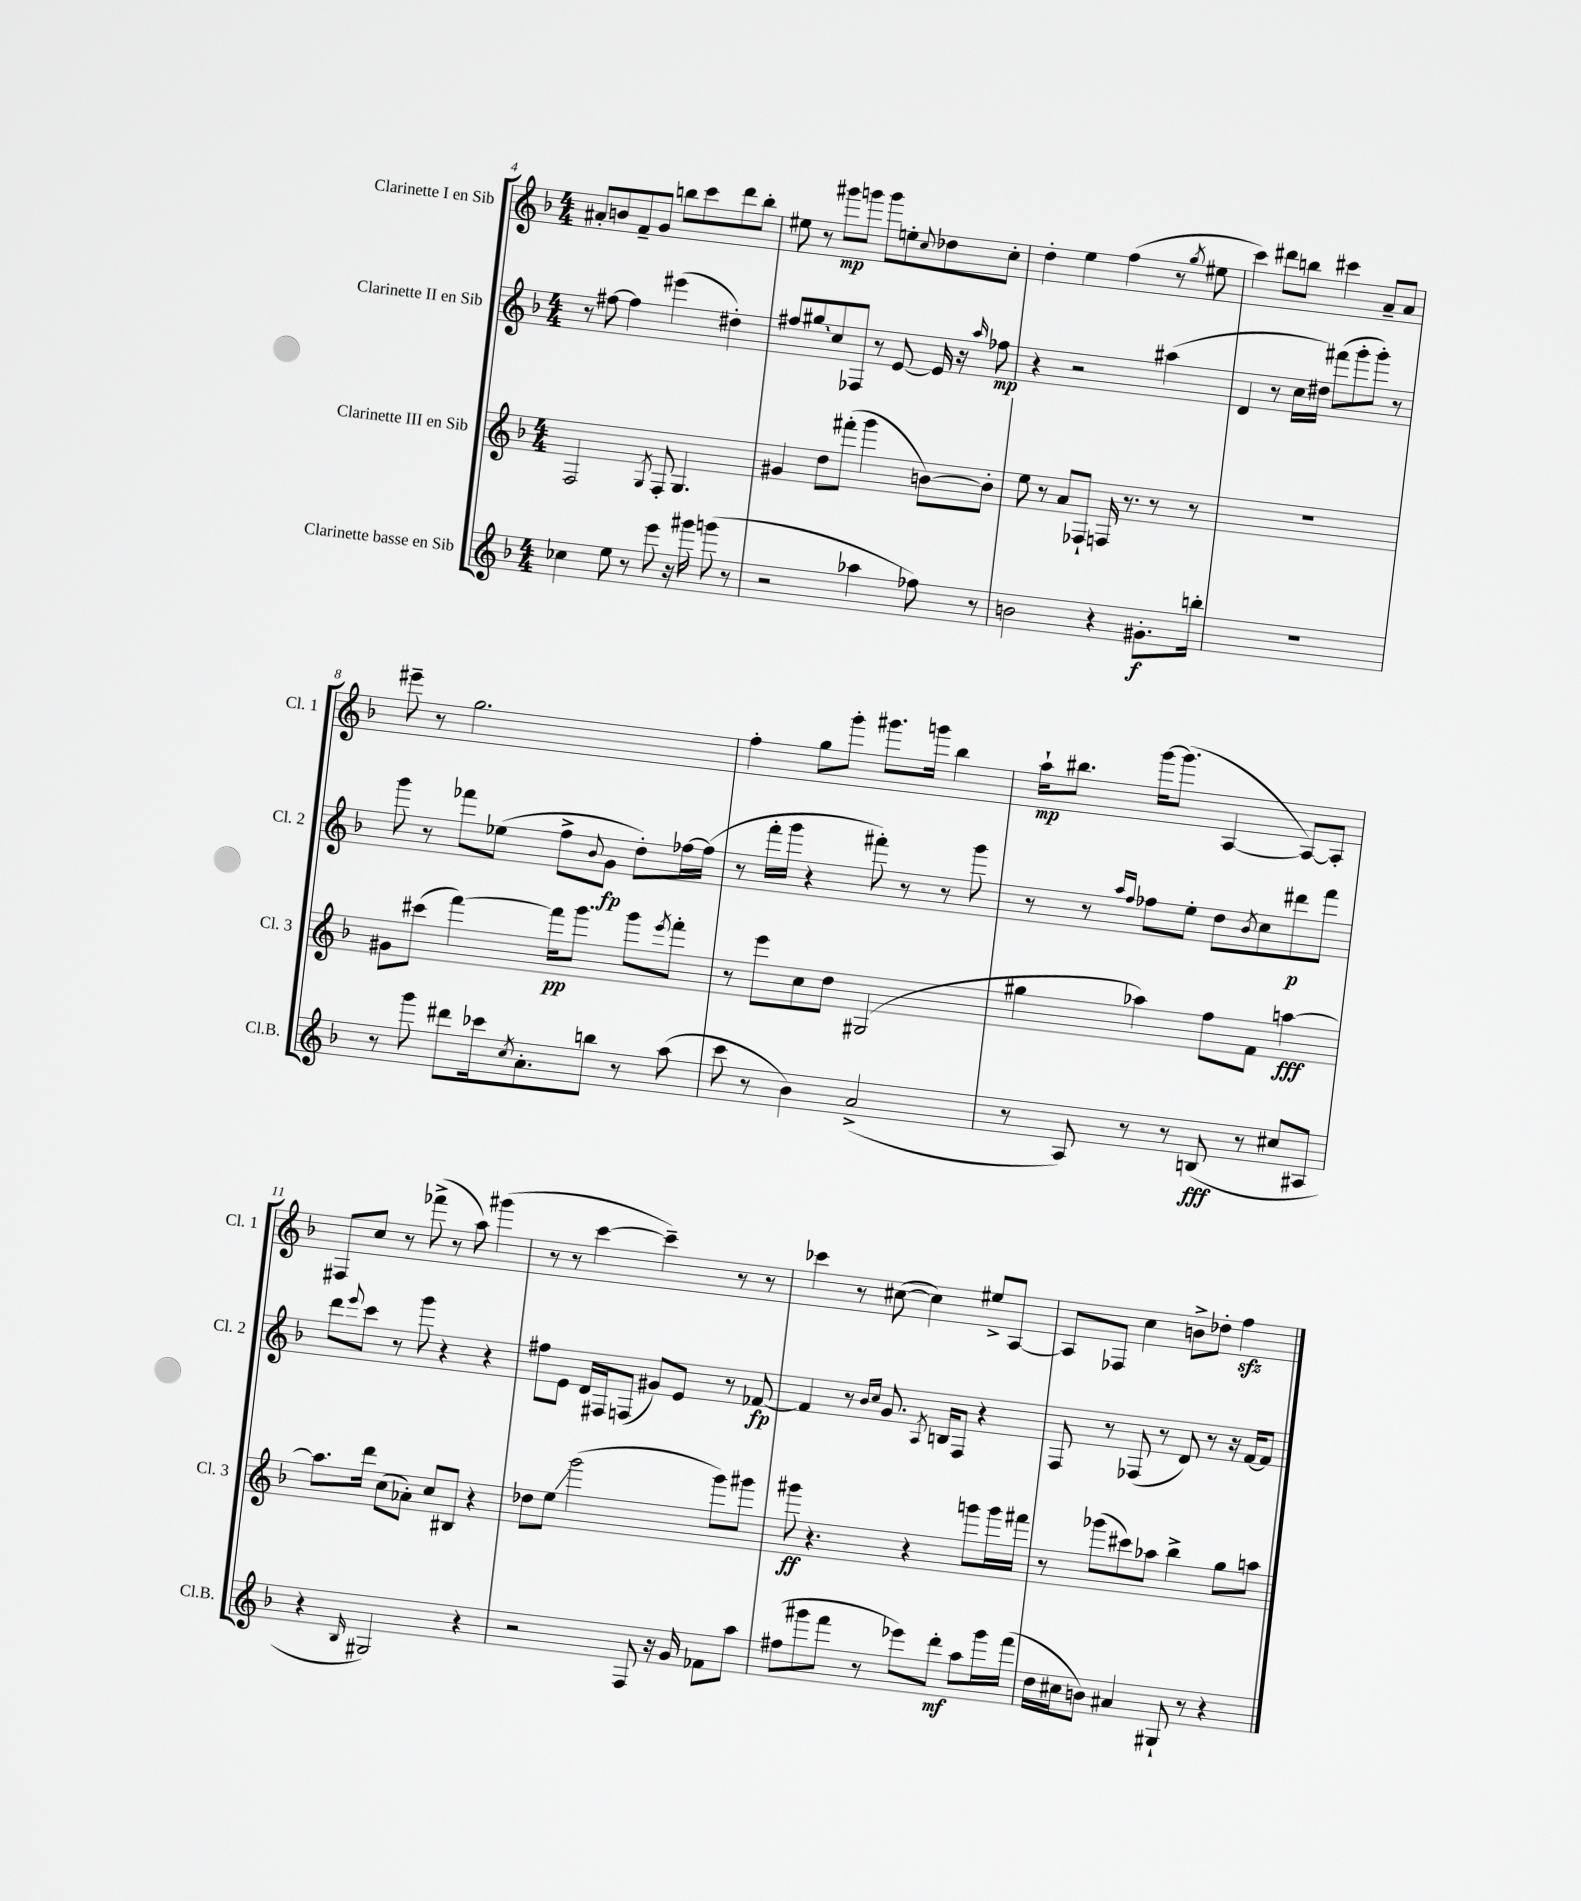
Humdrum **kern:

**kern	**kern	**kern	**kern
*staff4	*staff3	*staff2	*staff1
*clefG2	*clefG2	*clefG2	*clefG2
*k[b-]	*k[b-]	*k[b-]	*k[b-]
*M4/4	*M4/4	*M4/4	*M4/4
4cc-\	2F/	8r	8a#'/L
.	.	[8ff#\	8b/
8ee\	.	4ff#\]	8f~/
8r	.	.	8g/J
.	8qG/	.	.
8eee\	8F'/	(4eee#\	8bb\L
16r	4.G/	.	8ccc\
16ggg#\	.	.	.
(8ggg\	.	4dd#'\)	8ddd\
8r	.	.	8bb'\J
=	=	=	=
2r	4g#/	8ff#/L	8ee#\
.	.	8gg#/	8r
.	8dd\L	8cc/	8ggg#\L
.	(8fff#'\J	8F-/J	8ggg\J
4aa-\	4ggg\	8r	8ggg\L
.	.	[8e/	8ee'\
.	.	.	8qqcc/
8ff-\)	[8b\L)	16e/]	8dd-\
.	.	16r	.
.	.	16qqaa/	.
8r	8b'\]J	8ff-\	8cc'\J
=	=	=	=
2b\	8ee\	4r	4dd'\
.	8r	.	.
.	8a/L	2r	4ee\
.	8F-`/J	.	.
4r	16F/	.	(4ff\
.	8.r	.	.
8.g#'\L	8r	(4aa#\	8r
.	.	.	8qgg/
.	8r	.	8ee#\
16bb'\Jk	.	.	.
=	=	=	=
1r	1r	4d/	4ccc\)
.	.	8r	8ddd#\L
.	.	16cc\LL	8bb\J
.	.	16dd#\JJ)	.
.	.	(8fff#\L	4ccc#\
.	.	8ggg'\	.
.	.	8ggg'\J)	8a~/L
.	.	8r	8a/J
=	=	=	=
8r	8g#\L	8ggg\	8eee#~\
8ggg\	(8ccc#\J	8r	8r
8ddd#\L	[4fff\)	8fff-\L	2.gg\
16ccc-\k	.	(8ee-\J	.
8qcc/	.	.	.
8.a'\	.	.	.
.	16fff\]LK	8ff^\L	.
.	8.ggg\J	.	.
.	.	8qqb-/	.
8bb\J	.	8g\J	.
8r	8ggg\L	8dd'\L)	.
.	8qeee/	.	.
(8aa\	8fff'\J	[16ff-\L	.
.	.	(16ff-\]JJ	.
=	=	=	=
8ccc\	8r	8r	4ff'\
8r	8eee\L	16fff'\LL	.
.	.	16ggg\JJ	.
4b-\)	8cc\	4r	8gg\L
.	8dd\J	.	8ggg'\J
(2a^/	(2G#/	8fff#'\)	8.ggg#\L
.	.	8r	.
.	.	.	16ggg\Jk
.	.	8r	4bb-\
.	.	8ggg\	.
=	=	=	=
8r	4gg#\	8r	16aa`\LK
.	.	.	8.bb#\J
8A/)	.	8r	.
.	.	16qqaa/LL	.
.	.	16qqff/JJ	.
8r	4aa-\)	8ff-\L	[16ggg\LK
.	.	.	(8.ggg\]J
8r	.	8ee'\J	.
(8B/	8ff\L	8dd\L	[4A/
.	.	8qb-/	.
8r	8f\J	8cc\	.
8cc#/L	[4aa\	8ddd#\	8A/_L)
8A#/J	.	8fff\J	8A'/]J
=	=	=	=
4r	8.aa\]L	8ddd\L	8F#/L
.	.	8qqeee/	.
.	.	8ccc\J	8cc/J
.	16ddd\Jk	.	.
16qqB-/	.	.	.
2G#/)	(8cc\L	8r	8r
.	8a-'\J)	8ggg\	(8fff-^\
.	8cc/L	4r	8r
.	8B#/J	.	8aa\)
4r	4r	4r	(4ggg#\
=	=	=	=
2r	8dd-\L	8ff#\L	8r
.	8ee\J	8e\J	8r
.	(2ggg\	16d/LL	[4ccc\
.	.	16F#/J	.
.	.	(8F/J	.
8F/	.	8g#/L)	4ccc~\])
16r	.	8e/J	.
16g/	.	.	.
8f-\L	8ggg\L)	8r	8r
8aa\J	8ggg#\J	[8f-/	8r
=	=	=	=
(8ff#\L	8ggg#\	4f-/]	4ccc-\
8ggg#\	4.r	.	.
8fff\J	.	8r	8r
.	.	16qqb-/LL	.
.	.	16qqcc/JJ	.
8r	.	8.g/	([8cc#\
8eee-\L)	4r	.	4cc#\])
.	.	8qA/	.
.	.	16B/LK	.
8ddd'\J	.	8F/J	.
8aa\L	8ggg\L	4r	8ee#^/L
16ggg#\L	16ggg\L	.	[8A/J
(16fff\JJ	16fff#\JJ	.	.
=	=	=	=
16dd\LL	8r	8F/	8A/]L
16cc#\J	.	.	.
8b\J)	(8ggg-\L	8r	8F-/J
4a#/	8ccc#\)	(8F-/	4cc\
.	8aa-\J	8r	.
8G#`/	4bb-^\	8d/)	8b^\L
8r	.	8r	8dd-'\J
4r	8gg\L	16r	4ff\
.	.	[16f/LK	.
.	8aa\J	8f/]J	.
==	==	==	==
*-	*-	*-	*-
